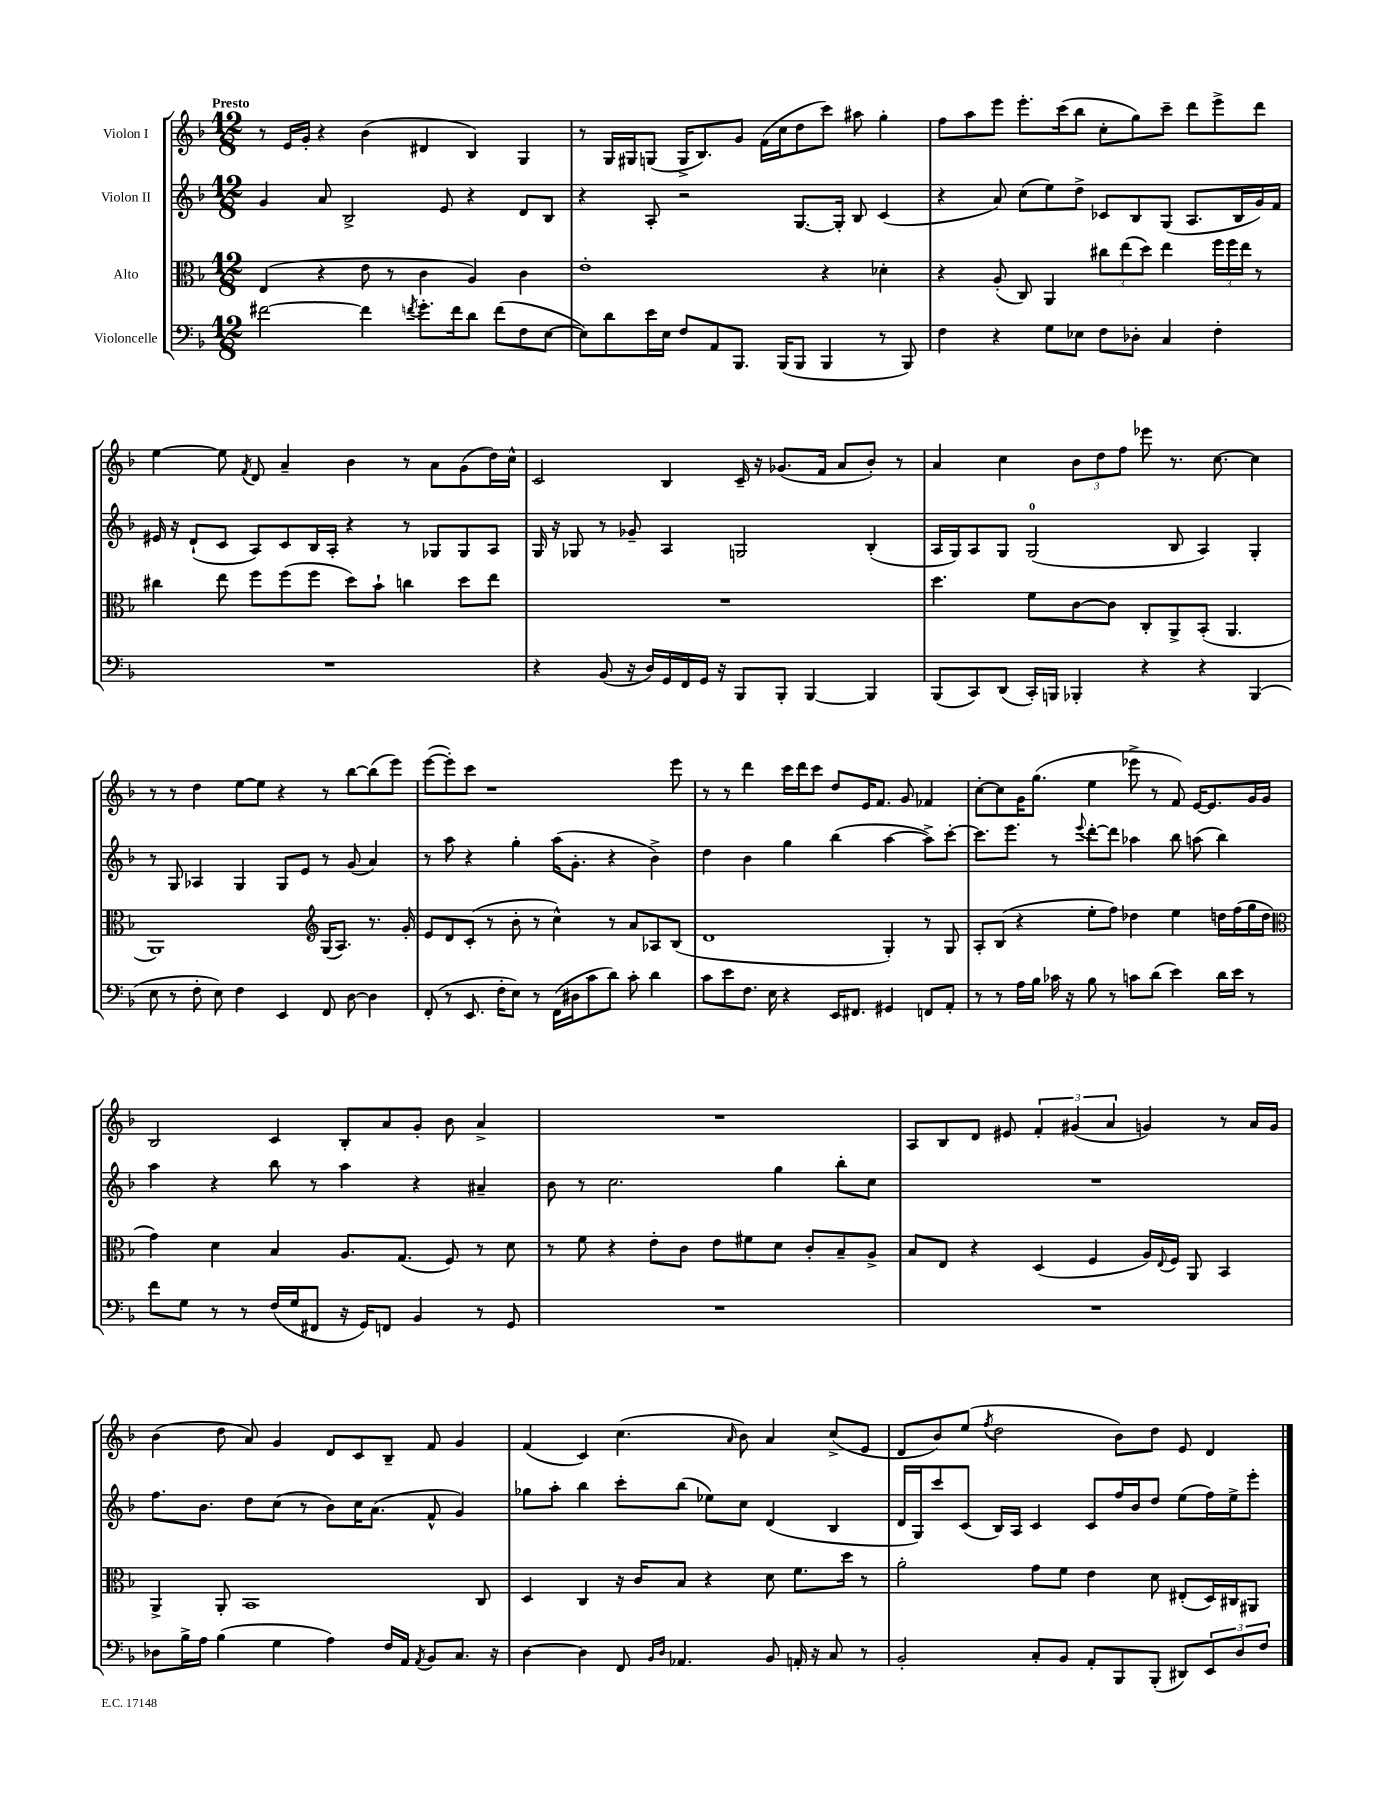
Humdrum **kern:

**kern	**kern	**kern	**kern
*staff4	*staff3	*staff2	*staff1
*clefF4	*clefC3	*clefG2	*clefG2
*k[b-]	*k[b-]	*k[b-]	*k[b-]
*M12/8	*M12/8	*M12/8	*M12/8
[2f#\	(4E/	4g/	8r
.	.	.	16e/LL
.	.	.	16g'/JJ
.	4r	8a/	4r
.	.	2B-^/	.
4f#\]	8e\	.	(4b-\
.	8r	.	.
8qf/	.	.	.
8.g'\L	4c\	.	4d#/
.	.	8e/	.
16f\k	.	.	.
8d\J	4A/)	4r	4B-/)
(8f\L	.	.	.
8F\	4c\	8d/L	4G/
[8E\J	.	8B-/J	.
=	=	=	=
8E\]L)	1e'	4r	8r
8d\	.	.	16G/LL
.	.	.	16G#/J
16e\L	.	8A'/	(8G/J
16E\JJ	.	.	.
8F/L	.	2r	16G^/LK
.	.	.	8.B-/)
8AA/	.	.	.
8.BBB-/J	.	.	8g/J
.	.	.	(16f\LL
(16BBB-/LK	.	.	16cc\J
8BBB-/J	.	[8.G/L	8dd\
4BBB-/	4r	.	8ccc\J)
.	.	16G'/]Jk	.
.	.	8B-/	8aa#\
8r	4d-'\	(4c/	4gg'\
8BBB-/)	.	.	.
=	=	=	=
4F\	4r	4r	8ff\L
.	.	.	8aa\
4r	(8A'/	8a/)	8eee\J
.	8C/)	(8cc\L	8.eee'\L
8G\L	4AA/	8ee\)	.
.	.	.	(16ccc\k
8E-\J	.	8dd^\J	8bb-\J
8F\L	12cc#\L	8c-/L	8cc'\L
.	(12ee\	.	.
8D-'\J	.	8B-/	8gg\)
.	12dd\J)	.	.
4C/	4ee\	(8G/J	8ccc~\J
.	.	8.A/L	8ddd\L
4F'\	24ff\LL	.	8eee^\
.	24ff\	.	.
.	.	16B-/L	.
.	24ee\JJ	.	.
.	8r	16g/)	8ddd\J
.	.	16f/JJ	.
=	=	=	=
1.r	4cc#\	16e#/	[4ee\
.	.	16r	.
.	.	(8d`/L	.
.	8ee\	8c/J	8ee\]
.	.	.	8qf/
.	8ff\L	8A/L)	8d/
.	(8ff\	8c/	4a~/
.	8ff\J	16B-/L	.
.	.	16A'/JJ	.
.	8dd\L)	4r	4b-\
.	8b-`\J	.	.
.	4cc\	8r	8r
.	.	8G-/L	8a\L
.	8dd\L	8G-/	(8g\
.	8ee\J	8A/J	16dd\L)
.	.	.	16cc^^\JJ
=	=	=	=
4r	1.r	16G/	2c/
.	.	16r	.
.	.	8G-/	.
(8BB-/	.	8r	.
16r	.	8g-~/	.
16D/LL)	.	.	.
16GG/	.	4A/	4B-/
16FF/	.	.	.
16GG/JJ	.	.	.
16r	.	.	.
8BBB-/L	.	2G/	16c~/
.	.	.	16r
8BBB-'/J	.	.	(8.g-/L
[4BBB-/	.	.	.
.	.	.	16f/Jk
.	.	.	8a/L
4BBB-/]	.	(4B-'/	8b-'/J)
.	.	.	8r
=	=	=	=
(8BBB-/L	4.dd\	16A/LL	4a/
.	.	16G/J)	.
8CC/)	.	8A/	.
(8DD/J	.	8G/J	4cc\
16CC'/LL)	8f\L	(2G/	.
16BBB/JJ	.	.	.
4BBB-'/	[8c\	.	12b-\L
.	.	.	12dd\
.	8c\]J	.	.
.	.	.	12ff\J
4r	8C'/L	.	8eee-\
.	8AA^/	8B-/	8.r
4r	(8BB-'/J	4A/)	.
.	.	.	[8.cc\
.	4.AA/	.	.
(4BBB-/	.	4G'/	4cc\]
=	=	=	=
8E\	1AA)	8r	8r
8r	.	8G/	8r
8F'\	.	4A-/	4dd\
8E\)	.	.	.
4F\	.	4G/	[8ee\L
.	.	.	8ee\]J
4EE/	.	8G/L	4r
.	.	8e/J	.
*	*clefG2	*	*
8FF/	(16G/LK	8r	8r
.	8.A/J)	.	.
[8D\	.	(8g/	[8bb-\L
4D\]	8.r	4a/)	(8bb-\]
.	.	.	8eee\J)
.	16g'/	.	.
=	=	=	=
(8FF'/	8e/L	8r	([8eee\L
8r	8d/	8aa\	8eee'\])
8.EE/	(8c'/J	4r	8ccc\J
.	8r	.	1r
16F'\LK	.	.	.
8E\J)	8b-'\	4gg'\	.
8r	8r	.	.
(16FF\LL	4cc^^\)	(16aa\LK	.
16D#\J	.	8.g'\J	.
8c\	.	.	.
8d\J)	8r	4r	.
8c'\	8a/L	.	.
4d\	8A-/	4b-^\)	.
.	(8B-/J	.	8eee\
=	=	=	=
8c\L	1d	4dd\	8r
8e\	.	.	8r
8.F\J	.	4b-\	4ddd\
16E\	.	.	.
4r	.	4gg\	16ccc\LL
.	.	.	16ddd\J
.	.	.	8ccc\J
16EE/LK	.	(4bb-\	8dd/L
8.FF#/J	.	.	.
.	.	.	16e/K
.	.	.	8.f/J
4GG#/	4G'/)	[4aa\	.
.	.	.	8g/
8FF/L	8r	8aa^\]L)	4f-/
8AA'/J	8G/	[8ccc'\J	.
=	=	=	=
8r	8A'/L	8.ccc\]L	[8cc'\L
8r	(8B-/J	.	8cc\]
.	.	8.eee\J	.
16A\LL	4r	.	16g\K
16B-\JJ	.	.	(8.gg\J
16c-\	.	8r	.
16r	.	.	.
.	.	8qqeee/	.
8B-\	8ee'\L	[8ddd'\L	4ee\
8r	8ff\J)	8ddd\]J	.
8c\L	4dd-\	4aa-\	8eee-^\
(8d\J	.	.	8r
4e\)	4ee\	8bb-\	8f/)
.	.	(8aa\	[16e/LK
.	.	.	8.e/]
16d\LL	16dd\LL	4bb-\)	.
16e\JJ	(16ff\	.	.
8r	16gg\	.	16g/L
.	16dd\JJ	.	16g/JJ
=	=	=	=
*	*clefC3	*	*
8f\L	4g\)	4aa\	2B-/
8G\J	.	.	.
8r	4d\	4r	.
8r	.	.	.
(16F/LL	4B-/	8bb-\	4c/
16G/J	.	.	.
8FF#/J	.	8r	.
16r	8.A/L	4aa\	8B-'/L
16GG/LK)	.	.	.
8FF/J	.	.	8a/
.	(8.G/J	.	.
4BB-/	.	4r	8g'/J
.	8F/)	.	8b-\
8r	8r	4a#~/	4a^/
8GG/	8d\	.	.
=	=	=	=
1.r	8r	8b-\	1.r
.	8f\	8r	.
.	4r	2.cc\	.
.	8e'\L	.	.
.	8c\J	.	.
.	8e\L	.	.
.	8f#\	.	.
.	8d\J	4gg\	.
.	8c'/L	.	.
.	8B-~/	8bb-'\L	.
.	8A^/J	8cc\J	.
=	=	=	=
1.r	8B-/L	1.r	8A/L
.	8E/J	.	8B-/
.	4r	.	8d/J
.	.	.	8e#/
.	(4D/	.	6f'/
.	.	.	(6g#/
.	4F/	.	.
.	.	.	6a/
.	16A/LL)	.	4g/)
.	8qqE/	.	.
.	16F/JJ	.	.
.	8AA/	.	.
.	4BB-/	.	8r
.	.	.	16a/LL
.	.	.	16g/JJ
=	=	=	=
8D-\L	4AA^/	8.ff\L	(4b-\
16B-^\L	.	.	.
16A\JJ	.	8.b-\J	.
(4B-\	8AA'/	.	8dd\
.	1BB-	8dd\L	8a/)
4G\	.	(8cc\J	4g/
.	.	8r	.
4A\)	.	8b-\L)	8d/L
.	.	16cc\K	8c/
.	.	(8.a\J	.
16F/LL	.	.	8B-~/J
16AA/JJ	.	.	.
8qAA/	.	.	.
8BB-/L	.	8f^^/	8f/
8.C/J	.	4g/)	4g/
.	8C/	.	.
16r	.	.	.
=	=	=	=
[4D\	4D/	8gg-\L	(4f/
.	.	8aa'\J	.
4D\]	4C/	4bb-\	4c/)
8FF/	16r	8ccc'\L	(4.cc\
.	16c/LK	.	.
16qqBB-/LL	.	.	.
16qqD/JJ	.	.	.
4.AA-/	8B-/J	(8bb-\J	.
.	4r	8ee-\L)	.
.	.	.	16qqa/
.	.	8cc\J	8b-\)
8BB-/	8d\	(4d/	4a/
16AA'/	8.f\L	.	.
16r	.	.	.
8C/	.	4B-/	(8cc^/L
.	16dd\Jk	.	.
8r	8r	.	8e/J
=	=	=	=
2BB-'/	2a'\	16d/LL	8d/L
.	.	16G/J)	.
.	.	8ccc/	8b-/)
.	.	(8c/J	(8ee/J
.	.	.	8qff/
.	.	16B-/LL)	2dd\
.	.	16A/JJ	.
8C'/L	8g\L	4c/	.
8BB-/J	8f\J	.	.
8AA'/L	4e\	8c/L	.
8BBB-/	.	16ff/L	8b-\L)
.	.	16b-/J	.
(8BBB-'/J	8d\	8dd/J	8dd\J
8DD#/L)	(8E#'/L	(8ee\L	8e/
12EE/	16D/L)	16ff\L)	4d/
.	16C#/J	16ee^\J	.
12D/	.	.	.
.	8AA#/J	8eee'\J	.
12F/J	.	.	.
==	==	==	==
*-	*-	*-	*-
